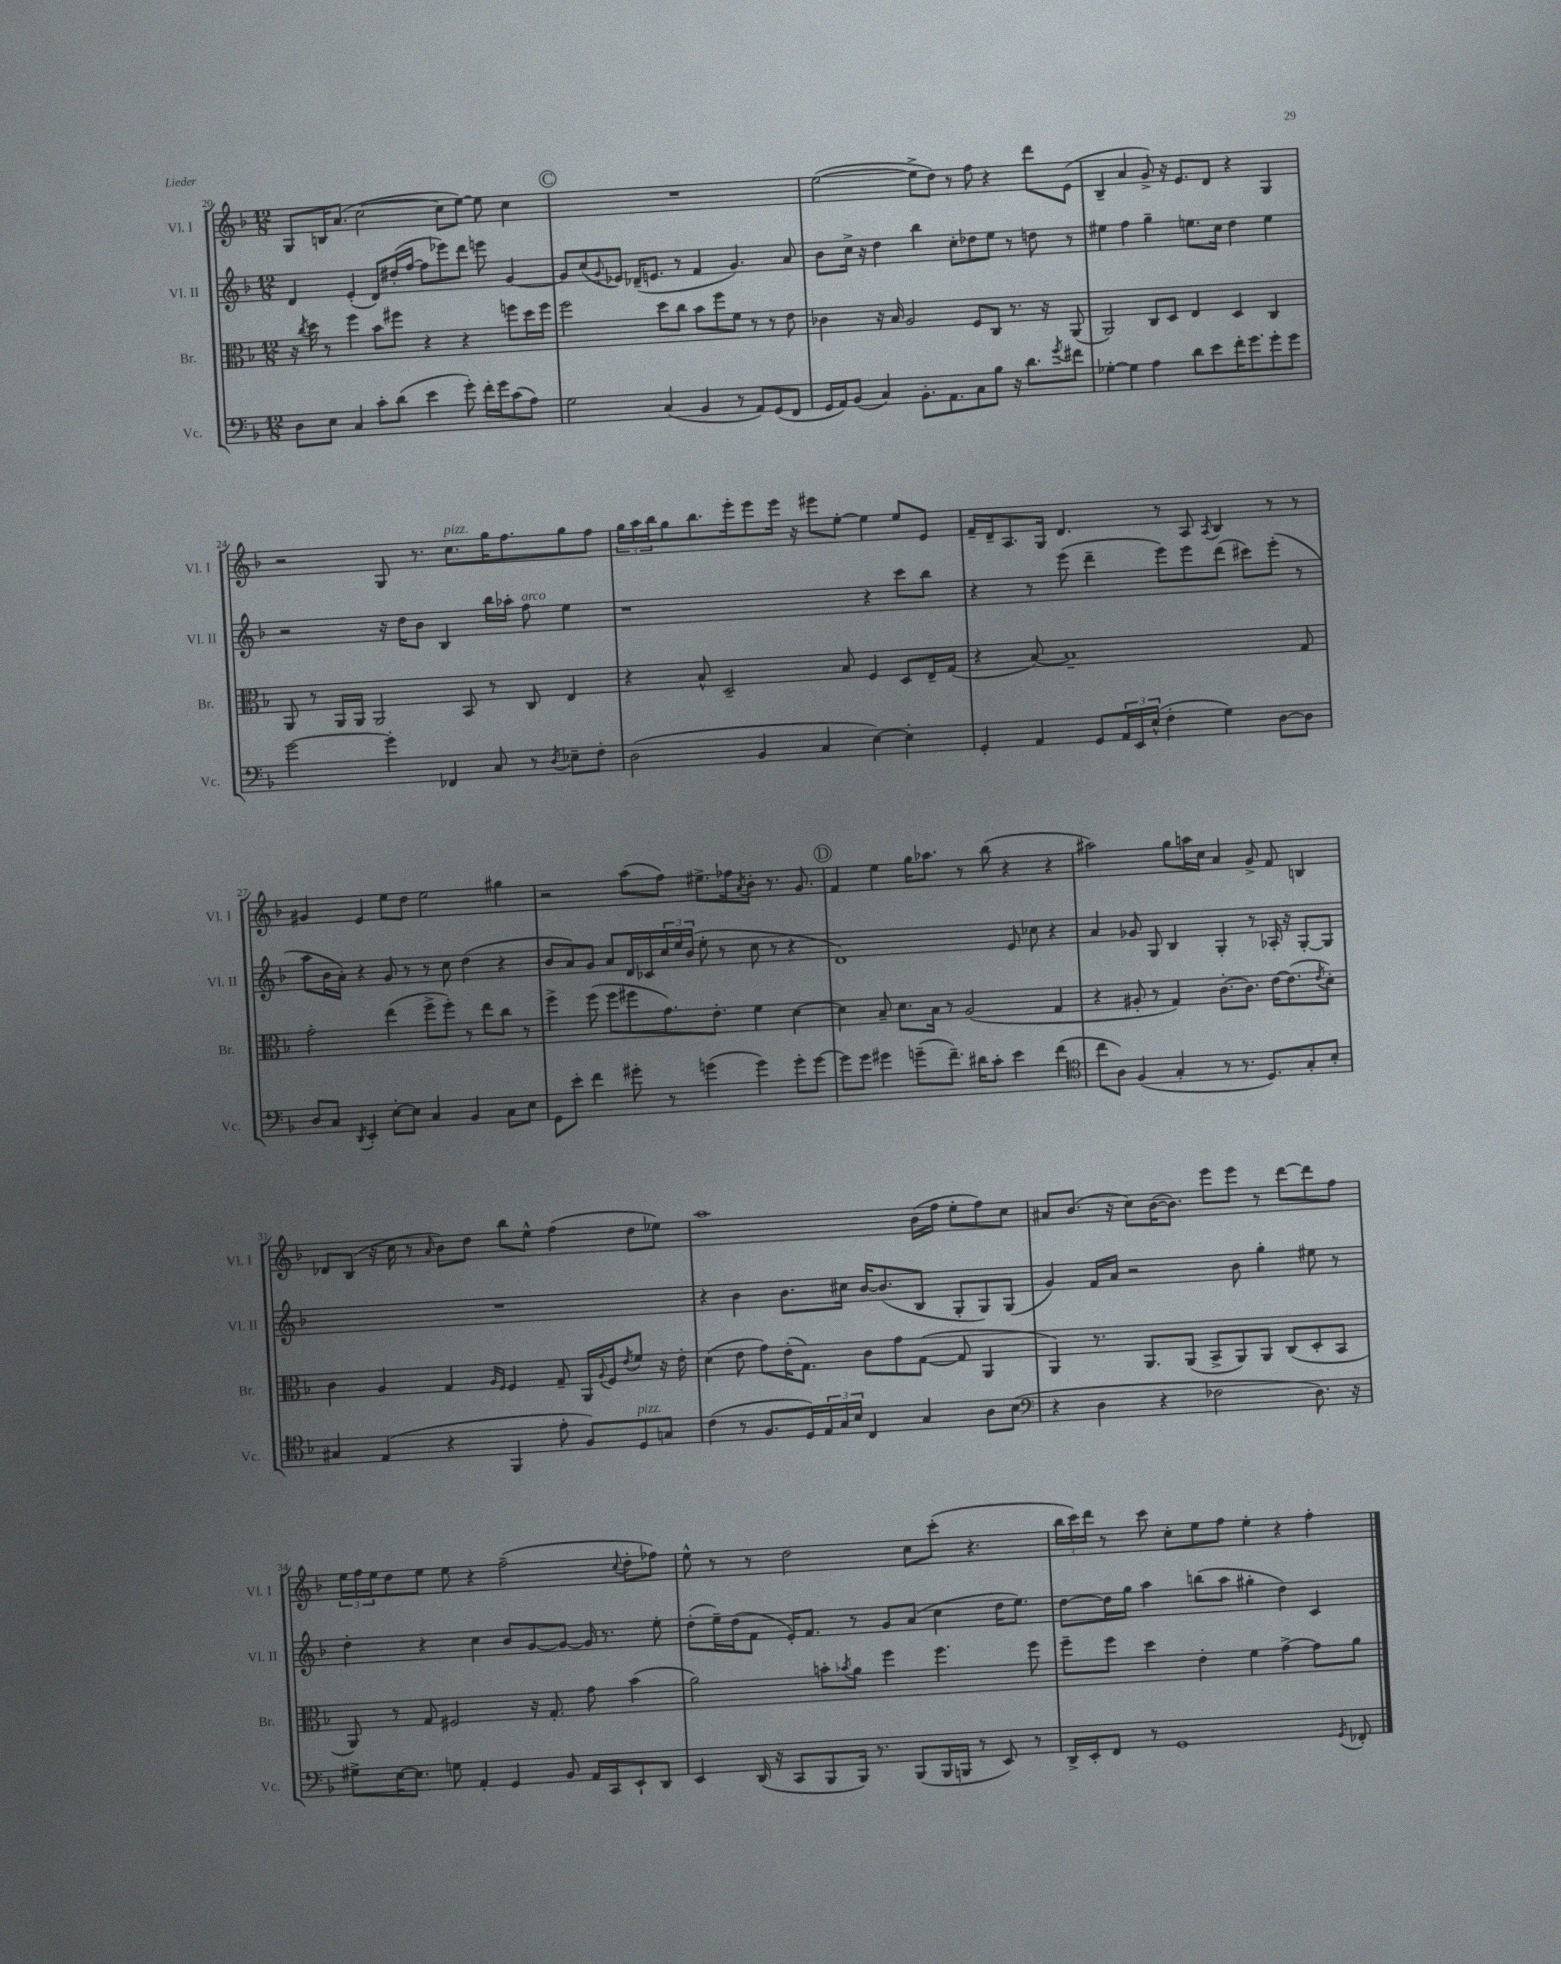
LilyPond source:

<<
\new StaffGroup <<
\new Staff = "s0" \with { instrumentName = "Vl. I" shortInstrumentName = "Vl. I" } {
    \clef treble \key f \major \numericTimeSignature \time 12/8
    g8 b16 a'8.( c''2~ c''8 e''8~) e''8 c''4 |
    \mark \markup { \circle "C" } R1. |
    e''2~( e''8-> d''8) r8 f''8 r4 d'''8 e'8( |
    bes4-- a'4 g'8->) r16 e'8. d'8 r4 g4 |
    r2 g8 r8. c''8.^\markup { \italic "pizz." } g''16 f''8. g''8 f''8 |
    \tuplet 3/2 { g''16 a''16 bes''16 } g''8 bes''8. e'''16-. e'''8 e'''16 r16 eis'''8 e''8~-. e''4 e''8 e'8 |
    f'16-- d'16-- a8. g16 d'4. r8 a8 \acciaccatura { a8 } bes4 r8 r8 |
    gis'4 e'4 e''8 d''8 e''2 gis''4 |
    r2 a''8( f''8) eis''8.-> fes''16 \acciaccatura { a'8 } bes'8-. r8. g'8. |
    \mark \markup { \circle "D" } f'4 e''4 g''16 aes''8. r8 bes''8( r4 r4 |
    ais''2) g''8 a''16 c''16 a'4 g'8-> f'8 b4 |
    des'8 bes8( r16 c''16 r8 \grace { a'16 } bes'8) d''8 bes''8 e''8-^ f''4( d''8 ees''8) |
    a''1 bes'16( f''16 e''8-. f''8) c''8 |
    ais'8 bes'8.( r16 c''8) bes'16~( bes'8.) e'''8 e'''8 r8 d'''8~ d'''8 f''8 |
    \tuplet 3/2 { e''16 f''16 e''16 } d''8 e''8 e''8 r4 f''2--( \appoggiatura { c''8 } d''8-. fes''8) |
    e''8-^ r8 r8 d''2 c''8 c'''8-.( r4. |
    \tuplet 3/2 { bes''16 c'''16) d'''16 } r8 c'''8 c''8-. e''8 f''8 e''4-. r4 f''4-. \bar "|." |
}
\new Staff = "s1" \with { instrumentName = "Vl. II" shortInstrumentName = "Vl. II" } {
    \clef treble \key f \major \numericTimeSignature \time 12/8
    d'4 e'4-.( d'8) dis''16-.( f''16~ f''8 ees'''8) d'''8 e'''8 g'4~ |
    \mark \markup { \circle "C" } g'8 c''8( \appoggiatura { g'8 } ees'8) des'16--( e'8. r8 f'4 g'4.) a'8 |
    bes'8 c''16-> r16 d''4 bes''4 c''8-. des''8 e''8 r8 d''8 r8 |
    eis''4 f''4 g''4-- e''8. c''16 d''4 e''4 |
    r2 r16 d''16 bes'8 bes4 bes''16 aes''16-. f''8^\markup { \italic "arco" } e''4 |
    r1 r4 c'''8 bes''8 |
    r4 r8 e'''8( d'''4-- e'''8) e'''8 d'''8( cis'''8) e'''8-.( r8 |
    a''8 bes'16 a'16-.) r4 g'8 r8 r8 c''8 d''4( r4 |
    bes'8 a'8) g'8 a'8 d'16 ces'16 \tuplet 3/2 { c''16 e''16 bes'16( } e''8-. r8 c''8 r8 r4 |
    \mark \markup { \circle "D" } d'1) e'8 ces''8 r4 |
    a'4 ges'8 g8 bes4 g4-. r8 aes16-. r16 g8~-. g8 |
    R1. |
    r4 bes'4 bes'8. cis''16 bes'16~ bes'8.( bes8 g8-. g8) g8( |
    g'4) f'16 a'16 r2 bes'8 g''4-. eis''8 r8 |
    d''4-. r4 c''4 bes'8 g'8~ g'8~ g'16 r8. e''8-. |
    d''8-.( e''16--) d''16( f'8 e'16-.) f'8. r8 g'8 a'8( c''4 d''16 e''8.) |
    d''8~ d''16 g''16 a''4 b''8( a''8 gis''4-. d''4) c'4 \bar "|." |
}
\new Staff = "s2" \with { instrumentName = "Br." shortInstrumentName = "Br." } {
    \clef alto \key f \major \numericTimeSignature \time 12/8
    r16 \acciaccatura { c''8 } d''16 r8 f''4 bes'8 fis''8 r4 r4 f''8 d''16 f''16 |
    \mark \markup { \circle "C" } f''2 d''8 c''8 bes'8 f''8 f'8 r8 r8 e'8 |
    ces'4 r16 bes16 a2 f8 c8 r8. r16 a,8( |
    a,2) c8 d8 e4 d4 c4 |
    a,8 r8 a,16 a,16 a,2 bes,8 r8 c8 e4 |
    r4 bes8-^ d2-- bes8 f4 d8 e16-- g16( |
    r4 bes8~) bes1-- g8 |
    g'2-. e''4( f''8-> f''8-.) r8 e''8 c''8 r8 |
    f''4-> f''8( f''8 fis''8 g'8.) e'8.-. f'4 d'4~ |
    \mark \markup { \circle "D" } d'4 bes8-- d'8. bes16 r8 a2( g4 |
    r4 ais8-. r8 g4) c'8.~-. c'8. e'16~ e'8.( \acciaccatura { e'8 } d'8-.) |
    c'4 a4 g4 \grace { a16 f16 } f4 g8-- a,16 \appoggiatura { a8 } f16 \acciaccatura { e'8 } f'8 r16 e'16-. |
    d'4( e'8 g'8) e'16-.( g8.) c'8 g'8 g8~( g8 a,4 |
    a,4) r8. a,8. a,8( bes,8-> a,8) a,8 c8( d8-. bes,8 |
    a,8) r8 g8 fis2 r16 g8.-. g'8 bes'4( |
    a'2) b'8-. \acciaccatura { bes'8 } a'8 f''4 f''4. f''8 |
    f''8-- f''8 d''4 e'4-. f'4 g'4~-> g'8 a'8 \bar "|." |
}
\new Staff = "s3" \with { instrumentName = "Vc." shortInstrumentName = "Vc." } {
    \clef bass \key f \major \numericTimeSignature \time 12/8
    d8 e8 c4 c'8-. d'8( e'4 g'8-.) f'16-. g'16 c'8( a8) |
    \mark \markup { \circle "C" } g2 c4( bes,4 r8 a,8) g,8( f,8 |
    g,16 a,16) bes,8( c4) bes,8.-. a,8. c8 bes8 r16 d'8. \acciaccatura { g'8 } fis'8 |
    ges4~-. ges4 a4 d'8 e'8 f'16-. g'8. g'8-. g'8 |
    g'2~ g'4-. fes,4 c8 r8 \acciaccatura { d8 } ees8-- f8-. |
    d2( bes,4 c4 e4~) e4-. |
    g,4-. a,4 g,8 \tuplet 3/2 { a,16 e,16 e16-^( } f4-. g4) d8~ d8 |
    d8 c8 \acciaccatura { d,8 } e,4-. e8~-. e8 c4 bes,4 c8 e8 |
    g,8 e'8-. f'4 gis'8-. r8 g'4( g'4) g'8-. g'8~ |
    \mark \markup { \circle "D" } g'8 g'8 gis'4 g'8--( f'8.--) dis'16 c'8-. e'4 f'4( |
    \clef tenor c''8 a8) f4( g4-. r8 r8. d8.) g8-. bes8-. |
    gis4 e4( r4 f,4 e'8-. f8) d8^\markup { \italic "pizz." } g8 |
    c'4( r8 f8. d16) \tuplet 3/2 { e16 g16 bes16 } c4 g4 a8 bes8( |
    \clef bass r4 d4 r4 fes2 d8.) r16 |
    gis8-> e16~ e8. g8 a,4-. g,4 bes,8 a,16 c,16 e,8-! d,8 |
    e,4 d,16( r16 c,8 bes,,8 bes,,16) r8. bes,,8( bes,,16 b,,16 r8 e,8) r8 |
    d,16-> e,16-. f,8 r8 g,1 \acciaccatura { g,8 } fes,8-. \bar "|." |
}
>>
>>
\layout { \context { \Score currentBarNumber = #20 } }
